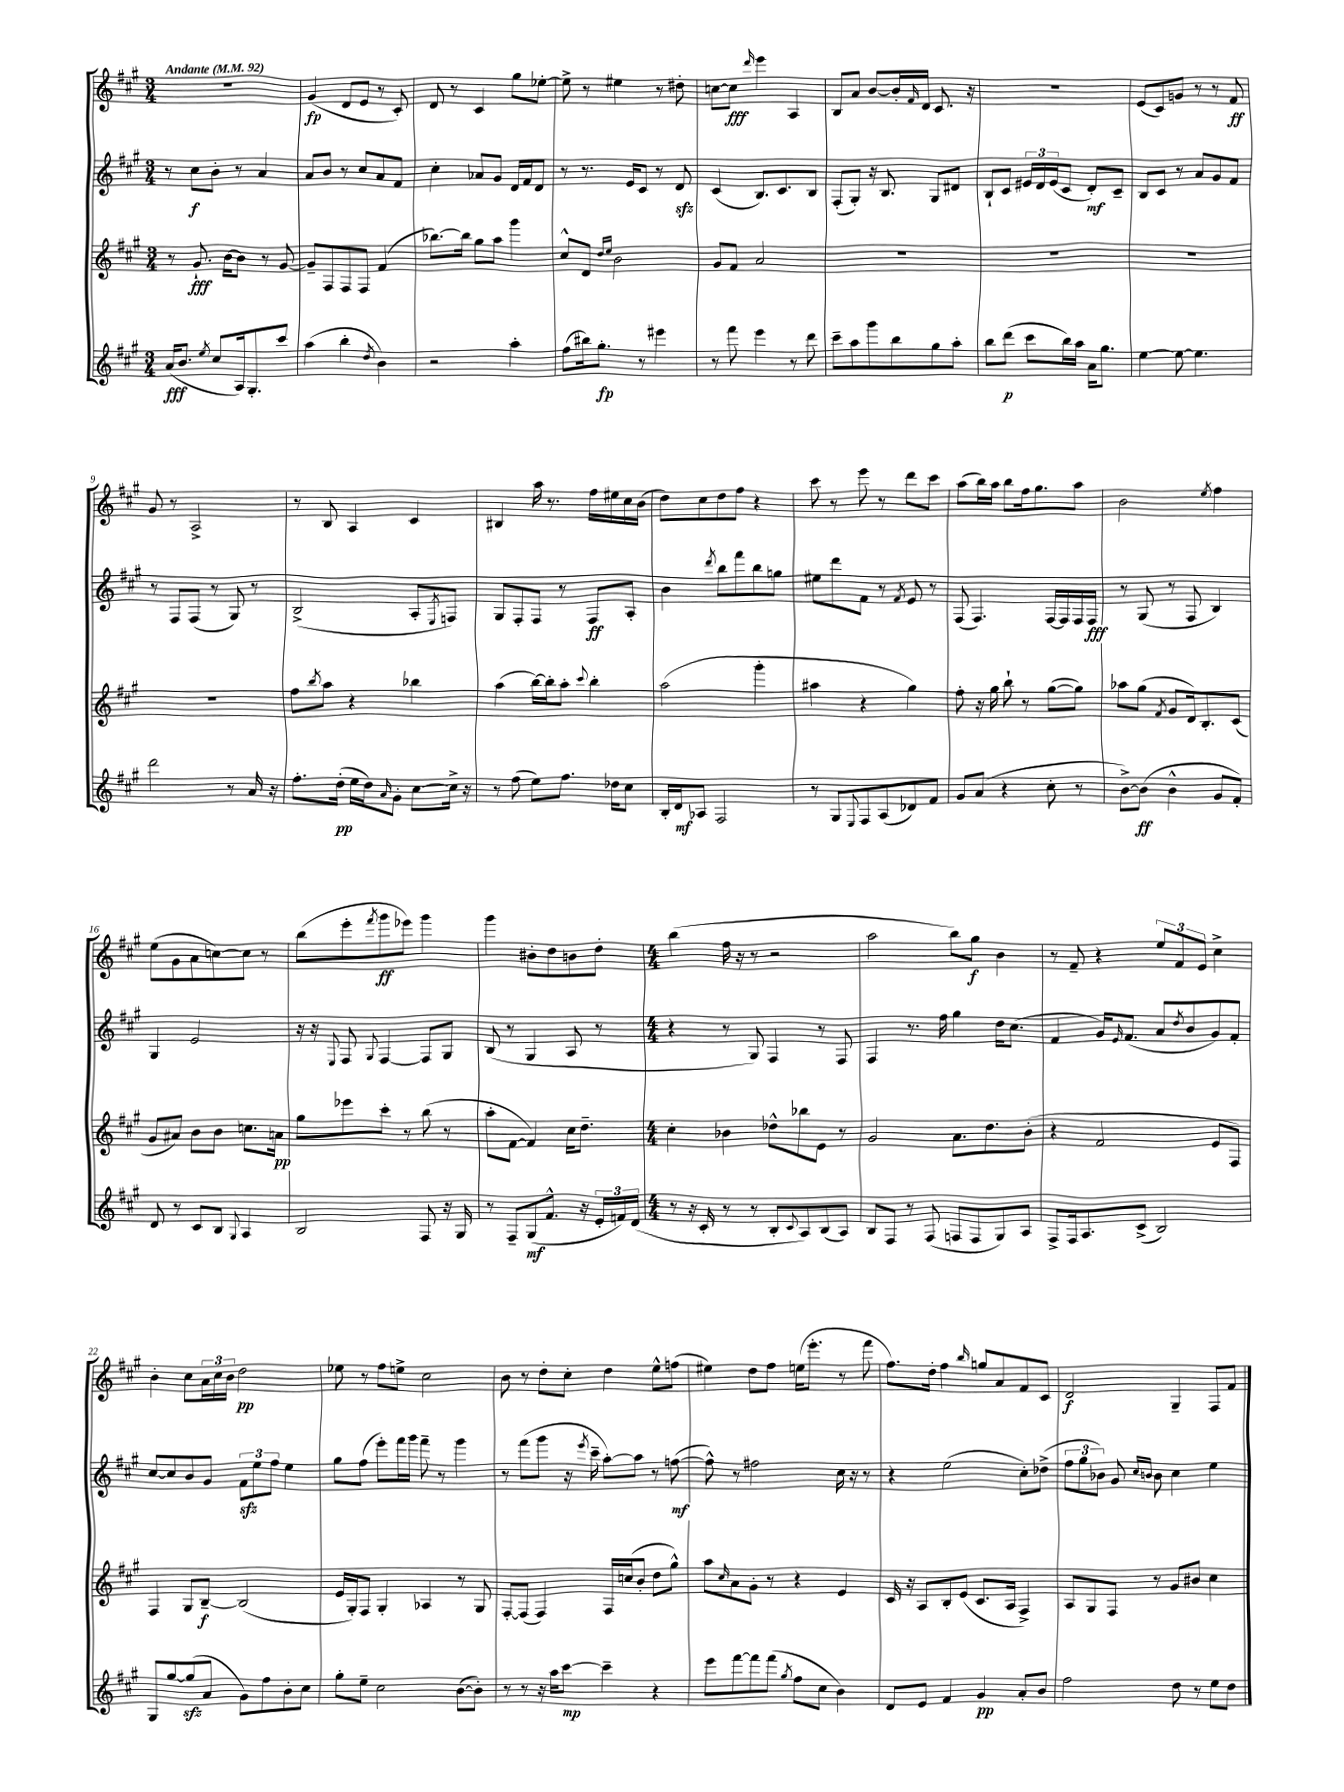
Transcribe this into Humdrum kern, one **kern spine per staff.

**kern	**dynam	**kern	**dynam	**kern	**dynam	**kern	**dynam
*part4	*part4	*part3	*part3	*part2	*part2	*part1	*part1
*staff4	*staff4	*staff3	*staff3	*staff2	*staff2	*staff1	*staff1
*clefG2	*	*clefG2	*	*clefG2	*	*clefG2	*
*k[f#c#g#]	*	*k[f#c#g#]	*	*k[f#c#g#]	*	*k[f#c#g#]	*
*M3/4	*	*M3/4	*	*M3/4	*	*M3/4	*
*MM92	*	*MM92	*	*MM92	*	*MM92	*
=1	=1	=1	=1	=1	=1	=1	=1
!	!	!	!	!	!	!LO:TX:a:B:t=Andante	!
(16a/KL	fff	8r	.	8r	.	2.r	.
8.b/J	.	.	.	.	.	.	.
.	.	8.g#`/	fff	8cc#\L	f	.	.
8qee/	.	.	.	.	.	.	.
8cc#/L	.	.	.	8b'\J	.	.	.
.	.	[16b\KL	.	.	.	.	.
16A/k)	.	8b\J]	.	8r	.	.	.
8.G#'/	.	.	.	.	.	.	.
.	.	8r	.	4a/	.	.	.
8ccc#/J	.	[8g#/	.	.	.	.	.
=2	=2	=2	=2	=2	=2	=2	=2
(4aa\	.	8g#~/L]	.	8a/L	.	(4g#/	fp
.	.	8F#/	.	8b/J	.	.	.
4bb'\	.	8F#/	.	8r	.	8d/L	.
.	.	8F#/J	.	8cc#/L	.	8e/J	.
8qdd/	.	.	.	.	.	.	.
4b\)	.	(4f#/	.	8a/	.	8r	.
.	.	.	.	8f#/J	.	8c#'/)	.
=3	=3	=3	=3	=3	=3	=3	=3
2r	.	[8.bb-X\L)	.	4cc#'\	.	8d/	.
.	.	.	.	.	.	8r	.
.	.	16bb-\Jk]	.	.	.	.	.
.	.	8gg#\L	.	8a-X/L	.	4c#/	.
.	.	8aa\J	.	8g#/J	.	.	.
4aa'\	.	4ggg#\	.	16d/LL	.	8gg#\L	.
.	.	.	.	16f#/J	.	.	.
.	.	.	.	8d/J	.	[8ee-X'\J	.
=4	=4	=4	=4	=4	=4	=4	=4
(8ff#\L	.	8cc#^^/L	.	8r	.	8ee-^\]	.
16bb#X\k)	.	8d/J	.	8.r	.	8r	.
8.gg#'\J	fp	.	.	.	.	.	.
.	.	16qqdd/LL	.	.	.	.	.
.	.	16qqee/JJ	.	.	.	.	.
.	.	2b\	.	.	.	4ee#X\	.
.	.	.	.	16e/KL	.	.	.
8r	.	.	.	8c#/J	.	.	.
4eee#X\	.	.	.	8r	.	8r	.
.	.	.	.	8dzz/	.	8dd#X'\	.
=5	=5	=5	=5	=5	=5	=5	=5
8r	.	8g#/L	.	(4c#/	.	[8ccn\L	.
8fff#\	.	8f#/J	.	.	.	8cc\J]	fff
.	.	.	.	.	.	16qqddd/	.
4eee\	.	2a/	.	8.B/L)	.	4eee\	.
.	.	.	.	8.c#/	.	.	.
8r	.	.	.	.	.	4A/	.
8ddd\	.	.	.	8B/J	.	.	.
=6	=6	=6	=6	=6	=6	=6	=6
8ccc#~\L	.	2.r	.	(8F#'/L	.	8B/L	.
8aa\	.	.	.	8G#'/J)	.	8a/J	.
8ggg#\	.	.	.	16r	.	[8b/L	.
.	.	.	.	8.B/	.	.	.
8bb\	.	.	.	.	.	16b'/L]	.
.	.	.	.	.	.	16qqf#/	.
.	.	.	.	.	.	16d/JJ	.
8gg#\	.	.	.	8G#/L	.	8.c#/	.
8aa'\J	.	.	.	8d#X/J	.	.	.
.	.	.	.	.	.	16r	.
=7	=7	=7	=7	=7	=7	=7	=7
8bb\L	.	2.r	.	8B`/L	.	2.r	.
(8ddd\J	p	.	.	8c#/J	.	.	.
8ccc#\L	.	.	.	24e#X/LL	.	.	.
.	.	.	.	24d/	.	.	.
.	.	.	.	(24e#/J	.	.	.
16bb\L)	.	.	.	8c#/J	.	.	.
16aa\JJ	.	.	.	.	.	.	.
16a\KL	.	.	.	8d'/L)	mf	.	.
8.gg#\J	.	.	.	.	.	.	.
.	.	.	.	8c#~/J	.	.	.
=8	=8	=8	=8	=8	=8	=8	=8
[4ee\	.	2.r	.	8B/L	.	(8e/L	.
.	.	.	.	8c#/J	.	8c#/)	.
8ee\_	.	.	.	8r	.	8gn/J	.
4.ee\]	.	.	.	8a/L	.	8r	.
.	.	.	.	8g#/	.	8r	.
.	.	.	.	8f#/J	.	8f#/	ff
!!LO:LB:g=z
=9	=9	=9	=9	=9	=9	=9	=9
2ddd\	.	2.r	.	8r	.	8g#/	.
.	.	.	.	8F#/L	.	8r	.
.	.	.	.	(8F#/J	.	2A^/	.
.	.	.	.	8r	.	.	.
8r	.	.	.	8G#/)	.	.	.
16a/	.	.	.	8r	.	.	.
16r	.	.	.	.	.	.	.
=10	=10	=10	=10	=10	=10	=10	=10
8.ff#'\L	.	8ff#\L	.	(2B^/	.	8r	.
.	.	8qbb/	.	.	.	.	.
.	.	8aa\J	.	.	.	8B/	.
(16dd'\Jk	pp	.	.	.	.	.	.
16ee\LL	.	4r	.	.	.	4A/	.
16dd\J)	.	.	.	.	.	.	.
16qqa/	.	.	.	.	.	.	.
8g#'\J	.	.	.	.	.	.	.
[8cc#\L	.	4bb-X\	.	8A'/L	.	4c#/	.
.	.	.	.	8qE/	.	.	.
16cc#^\Jk]	.	.	.	8Fn/J)	.	.	.
16r	.	.	.	.	.	.	.
=11	=11	=11	=11	=11	=11	=11	=11
8r	.	(4aa\	.	8G#/L	.	4B#X/	.
(8ff#\	.	.	.	8F#'/	.	.	.
8ee\L)	.	[16bb\LL)	.	8F#/J	.	16aa\	.
.	.	16bb'\J]	.	.	.	8.r	.
8.ff#\J	.	8aa'\J	.	8r	.	.	.
.	.	8qqccc#/	.	.	.	.	.
.	.	4bb'\	.	8F#/L	ff	16ff#\LL	.
16dd-X\KL	.	.	.	.	.	16ee#X\	.
8cc#\J	.	.	.	8A'/J	.	16cc#\	.
.	.	.	.	.	.	(16b\JJ	.
=12	=12	=12	=12	=12	=12	=12	=12
16B'/LL	.	(2aa\	.	4b\	.	8dd\L)	.
16d/J	mf	.	.	.	.	.	.
8A-X/J	.	.	.	.	.	8cc#\	.
.	.	.	.	8qddd/	.	.	.
2F#/	.	.	.	8bb\L	.	8dd\	.
.	.	.	.	8fff#\	.	8ff#\J	.
.	.	4ggg#'\	.	8bb\	.	4r	.
.	.	.	.	8ggn\J	.	.	.
=13	=13	=13	=13	=13	=13	=13	=13
8r	.	4aa#X\	.	8ee#X\L	.	8ccc#\	.
8G#/L	.	.	.	8ddd\	.	8r	.
8qqE/	.	.	.	.	.	.	.
8F#/	.	4r	.	8f#\J	.	8eee\	.
(8A/	.	.	.	8r	.	8r	.
.	.	.	.	8qf#/	.	.	.
8d-X/)	.	4gg#\)	.	8e/	.	8ddd\L	.
8f#/J	.	.	.	8r	.	8ccc#\J	.
=14	=14	=14	=14	=14	=14	=14	=14
8g#/L	.	8ff#'\	.	(8F#/	.	(8aa\L	.
(8a/J	.	16r	.	4.F#/)	.	16bb\L)	.
.	.	16gg#\	.	.	.	16aa\JJ	.
4r	.	8bb`\	.	.	.	8bb\L	.
.	.	8r	.	.	.	16ff#\k	.
.	.	.	.	.	.	8.gg#\	.
8cc#'\	.	([8gg#\L	.	[16F#/LL	.	.	.
.	.	.	.	16F#/]	.	.	.
8r	.	8gg#\J])	.	16F#/	.	8aa\J	.
.	.	.	.	16F#/JJ	fff	.	.
=15	=15	=15	=15	=15	=15	=15	=15
[8b^\L)	.	8aa-X\L	.	8r	.	2b\	.
(8b\J]	ff	(8gg#\J	.	(8G#/	.	.	.
.	.	8qf#/	.	.	.	.	.
4b^^\	.	8g#/L	.	8r	.	.	.
.	.	16d/k)	.	8F#/	.	.	.
.	.	8.B'/	.	.	.	.	.
.	.	.	.	.	.	8qee/	.
8g#/L	.	.	.	4B/)	.	4ff#\	.
8f#'/J)	.	(8c#/J	.	.	.	.	.
!!LO:LB:g=z
=16	=16	=16	=16	=16	=16	=16	=16
8d/	.	8g#/L	.	4G#/	.	(8ee\L	.
8r	.	8a#X/J)	.	.	.	8g#\	.
8c#/L	.	8b\L	.	2e/	.	8a\	.
8B/J	.	8b\J	.	.	.	[8ccn\)	.
8qqG#/	.	.	.	.	.	.	.
4A/	.	8.ccn\L	.	.	.	8cc\J]	.
.	.	.	.	.	.	8r	.
.	.	16an\Jk	pp	.	.	.	.
=17	=17	=17	=17	=17	=17	=17	=17
2B/	.	8gg#\L	.	16r	.	(8bb\L	.
.	.	.	.	16r	.	.	.
.	.	.	.	8qqE/	.	.	.
.	.	8eee-X\	.	8F#/	.	8eee'\	.
.	.	.	.	8qqG#/	.	8qfff#/	.
.	.	8ccc#'\J	.	[4F#/	.	8ggg#\	ff
.	.	8r	.	.	.	8eee-X\J)	.
8F#/	.	(8bb\	.	8F#/L]	.	4ggg#\	.
16r	.	8r	.	8G#/J	.	.	.
16G#/	.	.	.	.	.	.	.
=18	=18	=18	=18	=18	=18	=18	=18
8r	.	8aa'\L	.	(8B/	.	4ggg#\	.
8F#~/L	.	[8f#\J	.	8r	.	.	.
(8G#/	mf	4f#/])	.	4G#/	.	8b#X'\L	.
8.f#^^/J	.	.	.	.	.	8dd\	.
.	.	16cc#\KL	.	8A/	.	8bn\	.
16r	.	8.dd~\J	.	.	.	.	.
24e'/LL	.	.	.	8r	.	8dd'\J	.
24fn/)	.	.	.	.	.	.	.
(24d/JJ	.	.	.	.	.	.	.
=19	=19	=19	=19	=19	=19	=19	=19
*M4/4	*	*M4/4	*	*M4/4	*	*M4/4	*
8r	.	4cc#'\	.	4r	.	(4bb\	.
16r	.	.	.	.	.	.	.
16c#'/	.	.	.	.	.	.	.
8r	.	4b-X\	.	8r	.	16ff#\	.
.	.	.	.	.	.	16r	.
8r	.	.	.	8G#/)	.	8r	.
8B'/L	.	8dd-X^^\L	.	4F#/	.	2r	.
8qqc#/	.	.	.	.	.	.	.
8A/)	.	8bb-X\	.	.	.	.	.
(8B/	.	8e\J	.	8r	.	.	.
8A/J)	.	8r	.	8F#/	.	.	.
=20	=20	=20	=20	=20	=20	=20	=20
8B/L	.	2g#/	.	4F#/	.	2aa\	.
8F#/J	.	.	.	.	.	.	.
8r	.	.	.	8.r	.	.	.
(8F#/	.	.	.	.	.	.	.
.	.	.	.	16ff#\	.	.	.
8Fn/L	.	8.a\L	.	4gg#\	.	8bb\L)	.
8F/	.	.	.	.	.	8gg#\J	f
.	.	8.dd\	.	.	.	.	.
8G#/)	.	.	.	16dd\KL	.	4b\	.
.	.	.	.	(8.cc#\J	.	.	.
8A/J	.	(8b'\J	.	.	.	.	.
=21	=21	=21	=21	=21	=21	=21	=21
8F#^/L	.	4r	.	4f#/	.	8r	.
16F#/k	.	.	.	.	.	8f#~/	.
8.A/	.	.	.	.	.	.	.
.	.	2f#/	.	16g#/KL)	.	4r	.
.	.	.	.	16qqe/	.	.	.
.	.	.	.	(8.f#/J	.	.	.
(8c#^/J	.	.	.	.	.	.	.
2B/)	.	.	.	8a/L	.	12ee/L	.
.	.	.	.	.	.	12f#/	.
.	.	.	.	8qdd/	.	.	.
.	.	.	.	8b/	.	.	.
.	.	.	.	.	.	12e/J	.
.	.	8e/L	.	8g#/)	.	4cc#^\	.
.	.	8F#/J)	.	8f#'/J	.	.	.
!!LO:LB:g=z
=22	=22	=22	=22	=22	=22	=22	=22
8G#/L	.	4F#/	.	[8cc#/L	.	4b'\	.
[8gg#/	.	.	.	8cc#/]	.	.	.
(8gg#zz/]	.	8G#/L	.	8b/	.	8cc#\L	.
8a/J	.	[8B~/J	f	8g#/J	.	24a\L	.
.	.	.	.	.	.	24cc#\	.
.	.	.	.	.	.	24b\JJ	.
8g#\L)	.	(2B/]	.	12f#zz\L	.	2dd\	pp
.	.	.	.	12ee\	.	.	.
8ff#\	.	.	.	.	.	.	.
.	.	.	.	12ff#\J	.	.	.
8b'\	.	.	.	4ee\	.	.	.
8cc#\J	.	.	.	.	.	.	.
=23	=23	=23	=23	=23	=23	=23	=23
8gg#'\L	.	16e/LL	.	8gg#\L	.	8ee-X\	.
.	.	16G#'/J)	.	.	.	.	.
8ee~\J	.	8F#/J	.	(8ff#\J	.	8r	.
2cc#\	.	4G#'/	.	8eee'\L)	.	8ff#\L	.
.	.	.	.	16fff#\L	.	8een^\J	.
.	.	.	.	16ggg#\JJ	.	.	.
.	.	4A-X/	.	8fff#~\	.	2cc#\	.
.	.	.	.	8r	.	.	.
([8b\L	.	8r	.	4ggg#\	.	.	.
8b'\J])	.	8G#/	.	.	.	.	.
=24	=24	=24	=24	=24	=24	=24	=24
8r	.	[8F#'/L	.	8r	.	8b\	.
8r	.	(8F#/J]	.	(8fff#\L	.	8r	.
16r	.	4F#/)	.	8ggg#\J	.	8dd'\L	.
16aa\KL	.	.	.	.	.	.	.
[8ccc#\J	mp	.	.	16r	.	8cc#'\J	.
.	.	.	.	8qeee/	.	.	.
.	.	.	.	16ccc#~\	.	.	.
4ccc#~\]	.	16F#/LL	.	[8aa'\L)	.	4dd\	.
.	.	(16ccn/J	.	.	.	.	.
.	.	8b'/J	.	8aa\J]	.	.	.
4r	.	8dd\L	.	8r	.	8ee^^\L	.
.	.	8gg#^^\J)	.	([8ffn\	mf	(8ffn\J	.
=25	=25	=25	=25	=25	=25	=25	=25
8eee\L	.	8aa\L	.	8ff^^\])	.	4ee#X\)	.
.	.	16qqcc#/	.	.	.	.	.
[8fff#\	.	8a\	.	8r	.	.	.
8fff#\]	.	8g#'\J	.	2ff#X\	.	8dd\L	.
(8fff#\J	.	8r	.	.	.	8ff#\J	.
8qgg#/	.	.	.	.	.	.	.
8ff#\L	.	4r	.	.	.	(16een\KL	.
.	.	.	.	.	.	8.eee'\J	.
8cc#\J	.	.	.	.	.	.	.
4b\)	.	4e/	.	16cc#\	.	8r	.
.	.	.	.	16r	.	.	.
.	.	.	.	8r	.	8fff#\	.
=26	=26	=26	=26	=26	=26	=26	=26
8d/L	.	16c#/	.	4r	.	8.ff#\L)	.
.	.	16r	.	.	.	.	.
8e/J	.	8A/L	.	.	.	.	.
.	.	.	.	.	.	16dd'\Jk	.
4f#/	.	8B'/	.	(2ee\	.	4ff#\	.
.	.	(8e/J	.	.	.	.	.
.	.	.	.	.	.	16qqbb/	.
4g#/	pp	8.c#/L	.	.	.	8ggn/L	.
.	.	.	.	.	.	8a/	.
.	.	16A/Jk	.	.	.	.	.
8a'/L	.	4F#^/)	.	8cc#'\L)	.	8f#/	.
8b/J	.	.	.	(8dd-X^\J	.	8c#/J	.
=27	=27	=27	=27	=27	=27	=27	=27
2ff#\	.	8A/L	.	12ff#\L	.	2d/	f
.	.	.	.	12gg#\	.	.	.
.	.	8G#/	.	.	.	.	.
.	.	.	.	12b-X\J)	.	.	.
.	.	8F#/J	.	8g#/	.	.	.
.	.	.	.	16qqcc#/LL	.	.	.
.	.	.	.	16qqbn/JJ	.	.	.
.	.	8r	.	8b\	.	.	.
8dd\	.	8g#/L	.	4cc#\	.	4G#~/	.
8r	.	8b#X/J	.	.	.	.	.
8ee\L	.	4cc#\	.	4ee\	.	8F#/L	.
8dd\J	.	.	.	.	.	8f#/J	.
==	==	==	==	==	==	==	==
*-	*-	*-	*-	*-	*-	*-	*-
